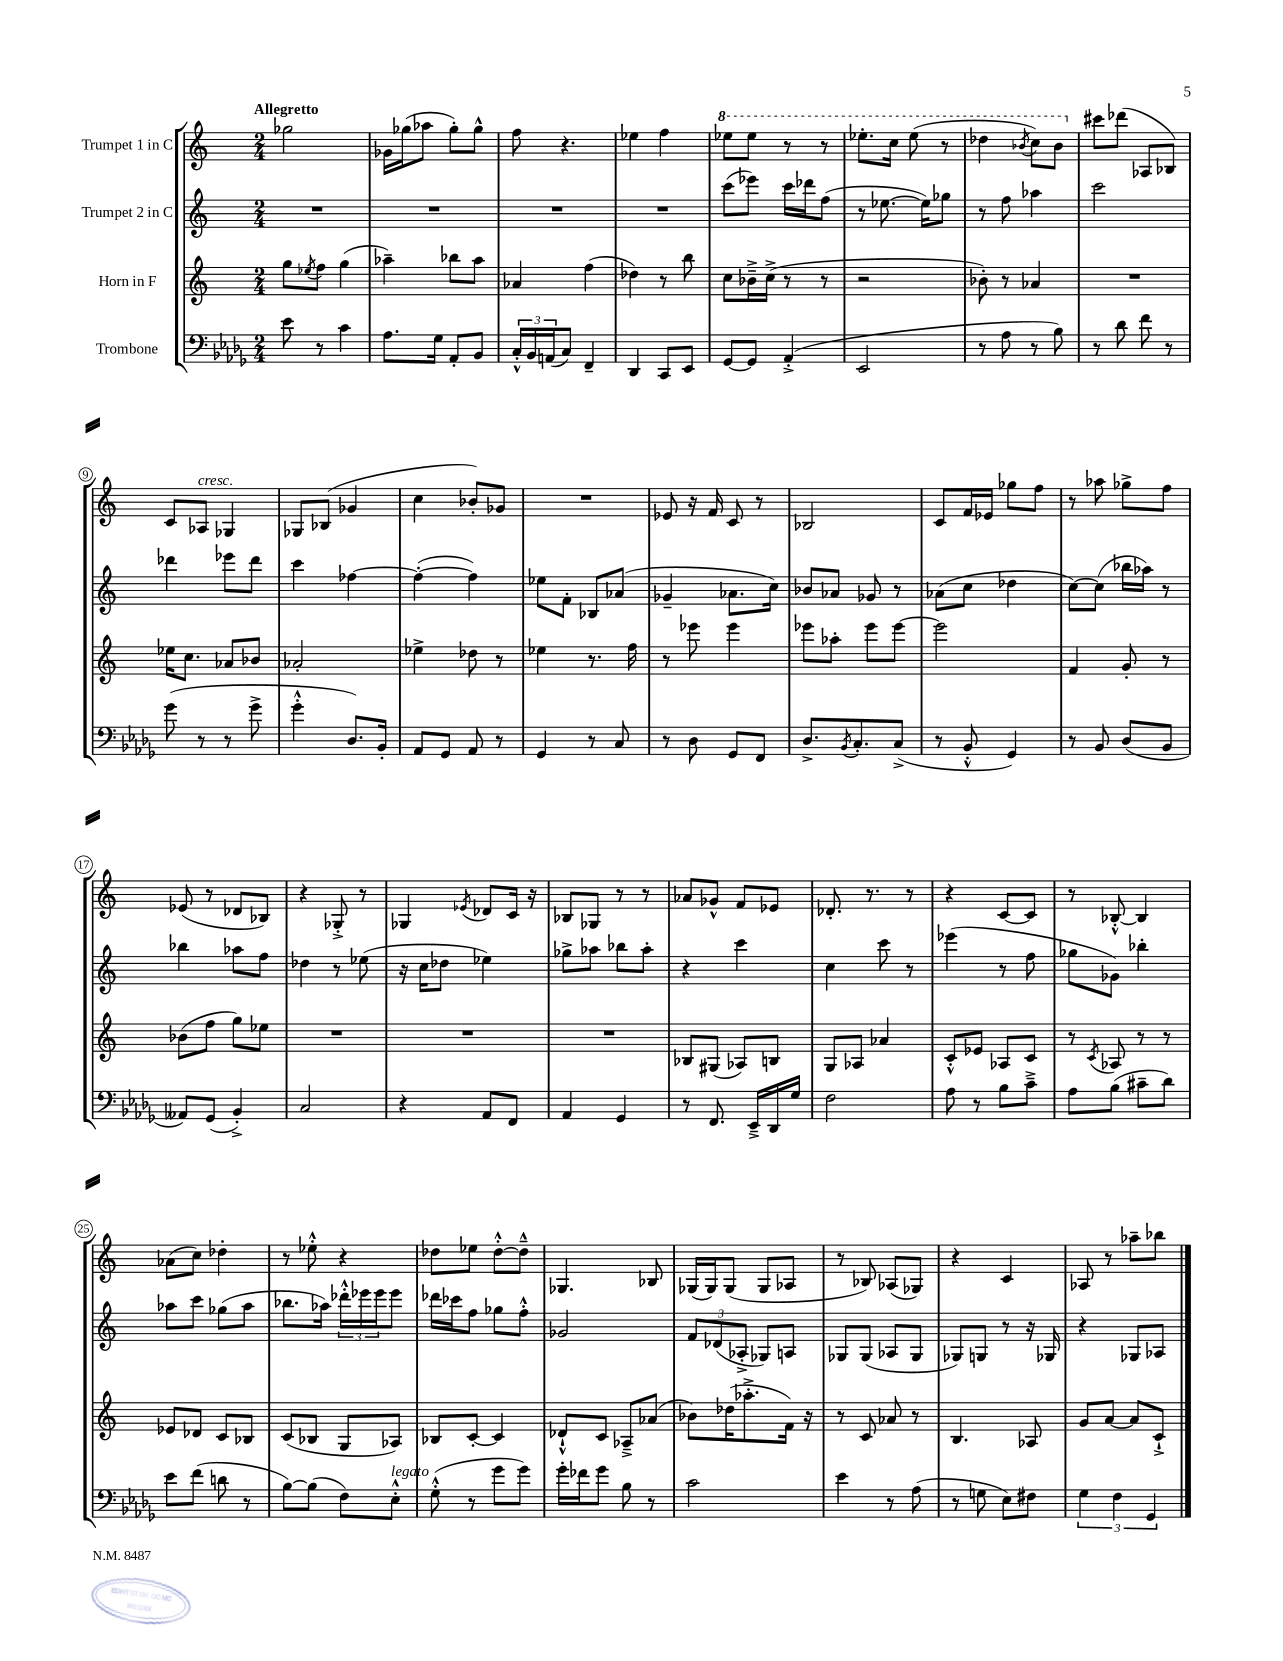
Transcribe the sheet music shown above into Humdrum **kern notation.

**kern	**kern	**kern	**kern
*staff4	*staff3	*staff2	*staff1
*clefF4	*clefG2	*clefG2	*clefG2
*k[b-e-a-d-g-]	*k[]	*k[]	*k[]
*M2/4	*M2/4	*M2/4	*M2/4
8e-	8gg	2r	2gg-
.	8qee-	.	.
8r	8ff	.	.
4c	(4gg	.	.
=	=	=	=
8.A-	4aa-~)	2r	16g-
.	.	.	(16gg-
.	.	.	8aa-
16G-	.	.	.
8AA-'	8bb-	.	8gg-')
8BB-	8aa-	.	8gg-^^
=	=	=	=
24C'^^	4a-	2r	8ff
24BB-	.	.	.
(24AA	.	.	.
8C)	.	.	4.r
4FF~	(4ff	.	.
=	=	=	=
4DD-	4dd-)	2r	4ee-
8CC	8r	.	4ff
8EE-	8bb	.	.
=	=	=	=
[8GG-	8cc	(8ccc	8eee-
8GG-]	16b-~^	8eee-)	8eee-
.	(16cc^	.	.
(4AA-'^	8r	16ccc	8r
.	.	16ddd-	.
.	8r	(8ff	8r
=	=	=	=
2EE-	2r	8r	8.eee-'
.	.	[8.ee-	.
.	.	.	16ccc
.	.	.	(8eee-
.	.	16ee-])	.
.	.	8gg-	8r
=	=	=	=
8r	8b-')	8r	4ddd-
8A-	8r	8ff	.
.	.	.	8qbb-
8r	4a-	4aa-	8ccc)
8B-)	.	.	8bb-
=	=	=	=
8r	2r	2ccc	8ccc#
8d-	.	.	(8ddd-
8f	.	.	8A-
8r	.	.	8B-)
=	=	=	=
(8g-	16ee-	4ddd-	8c
.	8.cc	.	.
8r	.	.	8A-
8r	8a-	8eee-	4G-
8g-^	8b-	8ddd-	.
=	=	=	=
4g-'^^	2a-'	4ccc	8G-
.	.	.	(8B-
8.D-)	.	[4ff-	4g-
16BB-'	.	.	.
=	=	=	=
8AA-	4ee-^	(4ff-'_	4cc
8GG-	.	.	.
8AA-	8dd-	4ff-])	8b-')
8r	8r	.	8g-
=	=	=	=
4GG-	4ee-	8ee-	2r
.	.	8f'	.
8r	8.r	8B-	.
8C	.	(8a-	.
.	16ff	.	.
=	=	=	=
8r	8r	4g-~	8e-
8D-	8eee-	.	16r
.	.	.	16f
8GG-	4eee-	8.a-	8c
8FF	.	.	8r
.	.	16cc)	.
=	=	=	=
8.D-^	8eee-	8b-	2B-
.	8aa-'	8a-	.
8qBB-	.	.	.
8.C'	.	.	.
.	8eee-	8g-	.
(8C^	[8eee-	8r	.
=	=	=	=
8r	2eee-]	(8a-	8c
8BB-'^^	.	8cc	16f
.	.	.	16e-
4GG-)	.	4dd-	8gg-
.	.	.	8ff
=	=	=	=
8r	4f	[8cc)	8r
8BB-	.	(8cc]	8aa-
(8D-	8g'	16bb-	8gg-^
.	.	16aa-)	.
8BB-	8r	8r	8ff
=	=	=	=
8AA--)	(8b-	4bb-	(8e-
(8GG-	8ff	.	8r
4BB-'^)	8gg)	8aa-	8d-
.	8ee-	8ff	8B-)
=	=	=	=
2C	2r	4dd-	4r
.	.	8r	8G-'^
.	.	(8ee-	8r
=	=	=	=
4r	2r	16r	4G-
.	.	16cc	.
.	.	8dd-	.
.	.	.	8qe-
8AA-	.	4ee-)	8d-
8FF	.	.	16c
.	.	.	16r
=	=	=	=
4AA-	2r	8gg-^	8B-
.	.	8aa-	8G-
4GG-	.	8bb-	8r
.	.	8aa-'	8r
=	=	=	=
8r	8B-	4r	8a-
8.FF	(8G#	.	8g-^^
.	8A-)	4ccc	8f
16EE-~^	.	.	.
16DD-	8B	.	8e-
16G-	.	.	.
=	=	=	=
2F	8G	4cc	8.d-'
.	8A-	.	.
.	.	.	8.r
.	4a-	8ccc	.
.	.	8r	8r
=	=	=	=
8A-	8c'^^	(4eee-	4r
8r	8e-	.	.
8B-	8A-	8r	[8c
8c~^	8c	8ff	8c]
=	=	=	=
8A-	8r	8gg-	8r
.	8qc	.	.
(8B-	8A-	8g-)	[8B-'^^
8c#~	8r	4bb-'	4B-]
8d-)	8r	.	.
=	=	=	=
8e-	8e-	8aa-	(8a-
(8f	8d-	8ccc	8cc)
8d	8c	(8gg-	4dd-'
8r	8B-	8aa-	.
=	=	=	=
[8B-)	(8c	8.bb-	8r
(8B-]	8B-	.	8ee-'^^
.	.	16aa-)	.
8F)	8G	24ddd-'^^	4r
.	.	24eee-	.
.	.	24eee-	.
8E-'^^	8A-)	8eee-	.
=	=	=	=
(8G-'^^	8B-	16ddd-	8dd-
.	.	16ccc-	.
8r	[8c'	8ff	8ee-
8g-	4c]	8gg-	[8dd-'^^
8g-)	.	8ff'^^	8dd-~^^]
=	=	=	=
16g-'	8d-`^^	2g-	4.G-
16f-	.	.	.
8g-	8c	.	.
8B-	8A-~^	.	.
8r	(8a-	.	8B-
=	=	=	=
2c	8b-)	12f	(16G-
.	.	.	16G-)
.	.	(12d-	.
.	(16dd-	.	(8G-
.	.	12A-'^	.
.	8.aa-'^	.	.
.	.	8G-)	8G-
.	16f)	8A	8A-
.	16r	.	.
=	=	=	=
4e-	8r	8G-	8r
.	8c	(8G-	8B-)
8r	8a-	8A-	(8A-
(8A-	8r	8G-	8G-)
=	=	=	=
8r	4.B	8G-)	4r
8G	.	8G	.
8E-)	.	8r	4c
8F#	8A-	16r	.
.	.	16G-	.
=	=	=	=
6G-	8g	4r	8A-
.	[8a	.	8r
6F	.	.	.
.	8a]	8G-	8aa-~
6GG-	.	.	.
.	8c`^	8A-	8bb-
==	==	==	==
*-	*-	*-	*-
